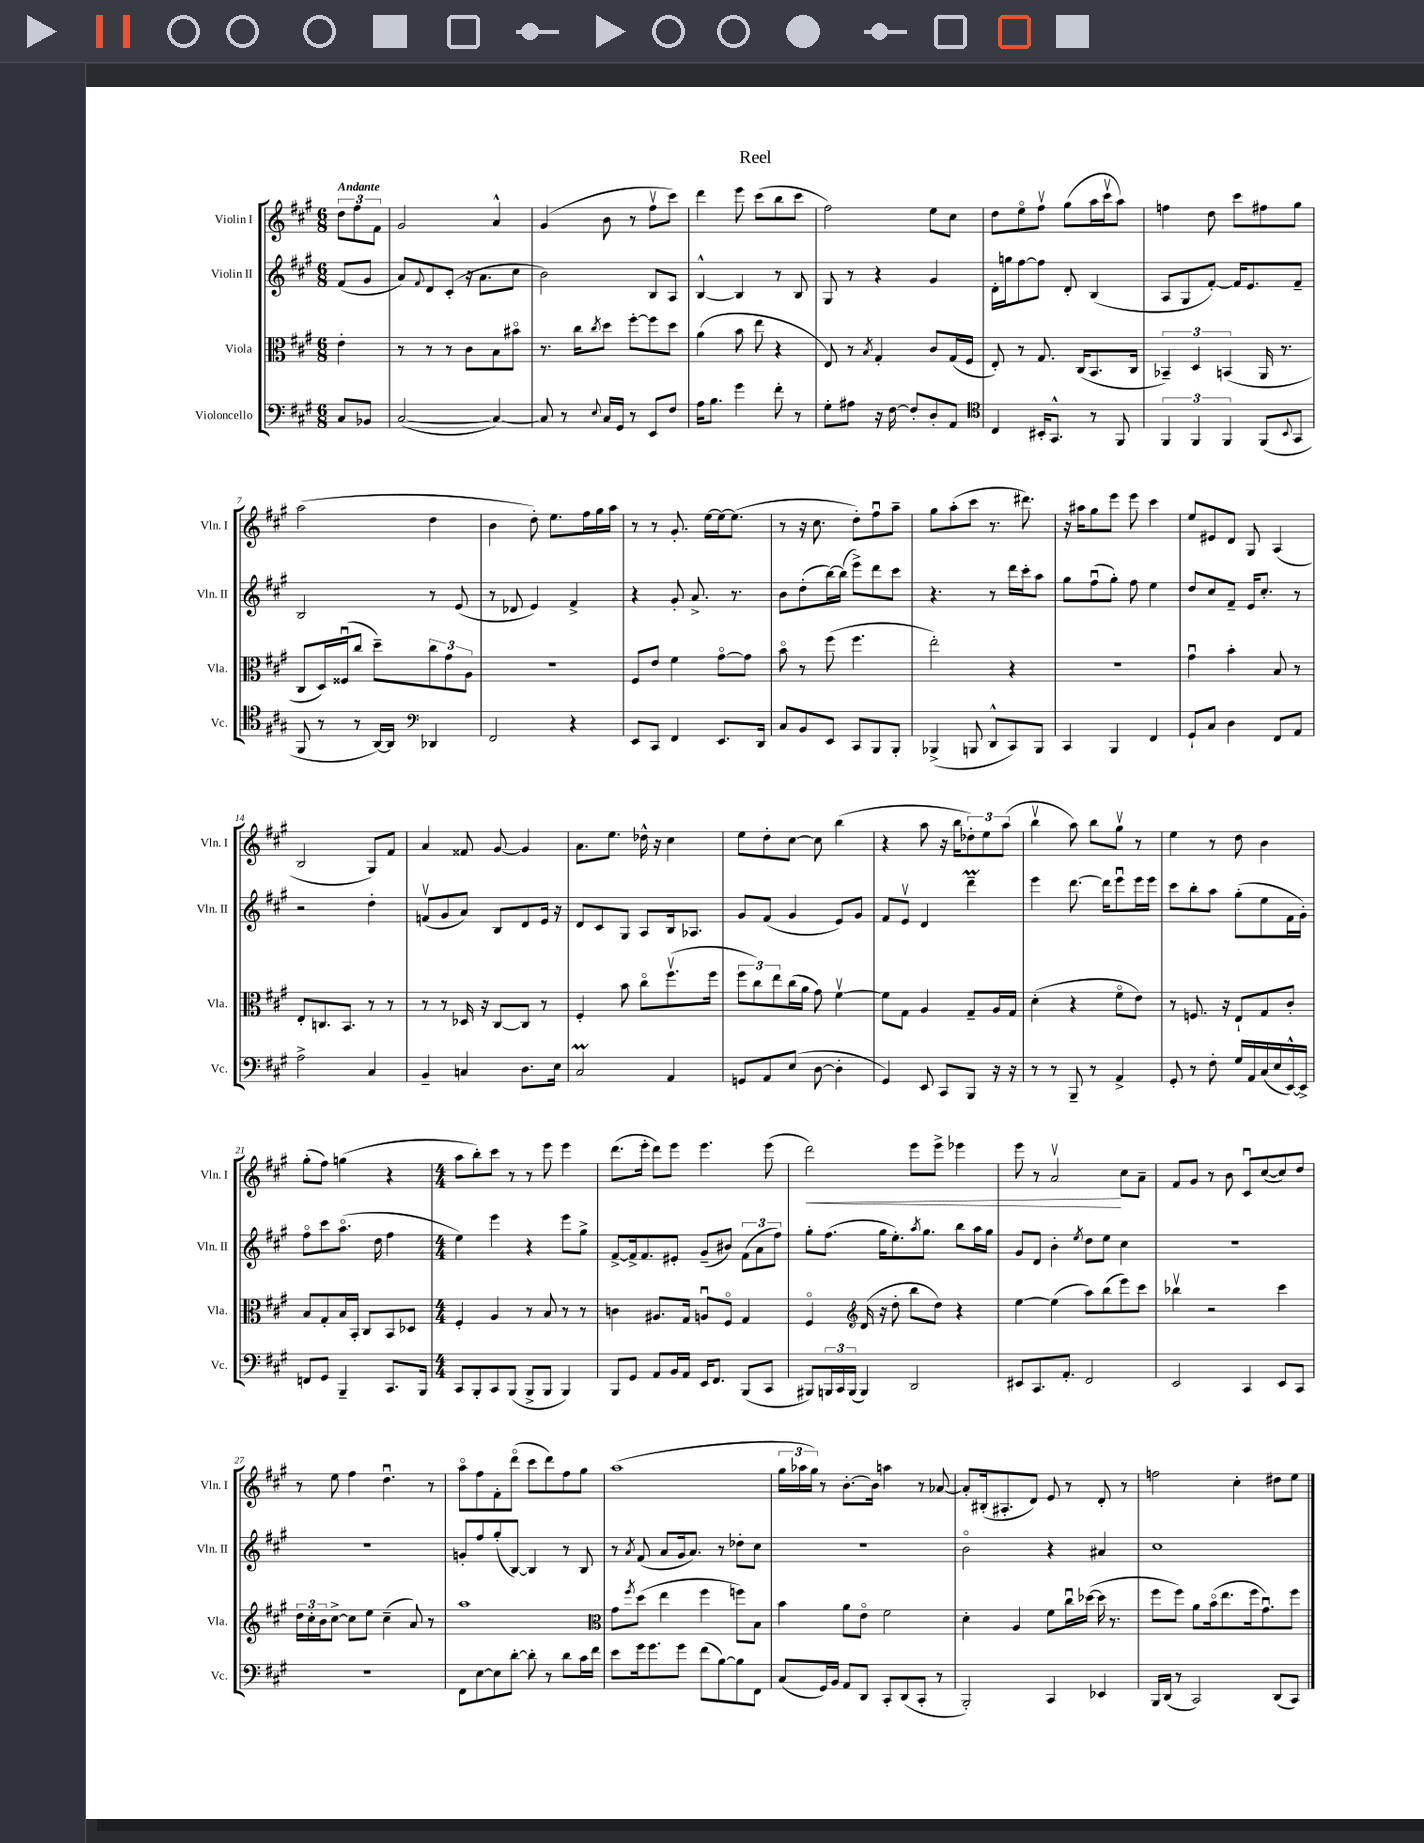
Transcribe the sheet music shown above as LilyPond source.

\header { title = "Reel" }
<<
\new StaffGroup <<
\new Staff = "s0" \with { instrumentName = "Violin I" shortInstrumentName = "Vln. I" } {
    \clef treble \key a \major \numericTimeSignature \time 6/8 \partial 4 \tempo "Andante"
    \tuplet 3/2 { d''8 fis''8 fis'8 } |
    gis'2 a'4-^ |
    gis'4( b'8 r8 fis''8\upbow cis'''8) |
    d'''4 e'''8 cis'''8( b''8 cis'''8 |
    fis''2) e''8 cis''8 |
    d''8 e''8\flageolet fis''8\upbow gis''8( a''16 cis'''16\upbow a''8) |
    f''4 d''8 cis'''8 fis''8 gis''8 |
    a''2( d''4 |
    b'4 d''8-.) e''8. fis''16 gis''16 a''16 |
    r8 r8 gis'8.-. e''16~ e''16~ e''8.( |
    r8 r16 cis''8. d''8-.) fis''8\downbow a''8-- |
    gis''8 a''8-.( cis'''8 r8. dis'''8.) |
    r16 ais''16 gis''8 e'''8 e'''8 cis'''4 |
    e''8 eis'8 d'8 gis8 a4( |
    b2 gis8) fis'8 |
    a'4 fisis'8 gis'8~ gis'4 |
    a'8. e''8. des''16-^ r16 cis''4 |
    e''8 d''8-. cis''8~ cis''8 b''4( |
    r4 a''8 r16 b''16 \tuplet 3/2 { des''8-.) e''8 a''8( } |
    b''4\upbow a''8) b''8 gis''8\upbow r8 |
    e''4 r8 d''8 b'4 |
    gis''8-.( fis''8) g''4( r4 |
    \numericTimeSignature \time 4/4 a''8 b''8-.) cis'''8 r8 r8 e'''8 e'''4 |
    d'''8.( e'''16-. d'''8) e'''8 e'''4. e'''8( |
    d'''2\<) e'''8 e'''8-> ees'''4 |
    e'''8 r8 a'2\upbow\! cis''8 a'8-- |
    fis'8 gis'8 r8 b'8 cis'8\downbow cis''8~( cis''8) d''8 |
    r8 e''8 fis''4 d''4.\downbow r8 |
    a''8\flageolet fis''8 fis'8-. d'''8\flageolet( cis'''8 d'''8) fis''8 gis''8 |
    a''1( |
    \tuplet 3/2 { gis''16 aes''16 gis''16) } r8 b'8.~-. b'16 a''4 r8 aes'8~ |
    aes'8-. bis16-.( ais8.-. d'8) e'8 r8 d'8-. r8 |
    f''2 cis''4-. dis''8 e''8 \bar "|." |
}
\new Staff = "s1" \with { instrumentName = "Violin II" shortInstrumentName = "Vln. II" } {
    \clef treble \key a \major \numericTimeSignature \time 6/8 \partial 4
    fis'8( gis'8 |
    a'8) \appoggiatura { fis'8 } d'8 cis'8-.( r16 a'8. cis''8 |
    b'2) b8 a8 |
    b4~-^ b4 r8 b8 |
    gis8 r8 r4 gis'4 |
    d'16-. g''16 fis''8~ fis''8 d'8-. b4( |
    a8 gis8 fis'8~-.) fis'16 e'8. fis'8-- |
    b2 r8 e'8( |
    r8 des'8 e'4) fis'4-> |
    r4 gis'8-. a'8.-> r8. |
    b'8 d''8-.( b''16~) b''16( e'''8->) d'''8 cis'''8 |
    r4. r8 d'''16 cis'''16-. a''8 |
    gis''8 fis''8\downbow( gis''8-.) fis''8 e''4 |
    d''8 cis''8 fis'8-- e'16 cis''8.-. r8 |
    r2 d''4-. |
    f'8\upbow( gis'8 a'8) b8 d'8 e'16 r16 |
    d'8 cis'8 gis8 a8 b16 aes8. |
    gis'8 fis'8( gis'4 e'8) gis'8 |
    fis'8 e'8\upbow d'4 d'''4--\prall |
    e'''4 d'''8.~ d'''16 e'''8\downbow e'''16 e'''16 |
    cis'''8 b''8-. a''8 gis''8-.( e''8 fis'16 gis'16-.) |
    fis''8\flageolet cis'''8 a''8.\flageolet( d''16 fis''4 |
    \numericTimeSignature \time 4/4 e''4) e'''4 r4 e'''8 gis''8-> |
    fis'8~-> fis'16-> fis'8. eis'8-. gis'8--( bis'8) \tuplet 3/2 { fis'8( a'8 fis''8) } |
    gis''8-. fis''8.( gis''16 e''8.-.) \acciaccatura { a''8 } gis''8. b''8 a''16 gis''16 |
    gis'8 d'8 b'4-. \acciaccatura { e''8 } d''8 e''8 cis''4 |
    R1 |
    R1 |
    g'8-. fis''8 gis''8-.( b8~) b4 r8 b8 |
    r8 \acciaccatura { a'8 } fis'8( a'8 gis'16 a'8.) r8 des''8-. cis''8 |
    R1 |
    b'2\flageolet r4 ais'4 |
    cis''1 \bar "|." |
}
\new Staff = "s2" \with { instrumentName = "Viola" shortInstrumentName = "Vla." } {
    \clef alto \key a \major \numericTimeSignature \time 6/8 \partial 4
    e'4-. |
    r8 r8 r8 cis'8 b8 bis'8\flageolet |
    r8. cis''16 \acciaccatura { cis''8 } d''8 fis''8~-. fis''8 d''8 |
    a'4( b'8 e''8 r4 |
    e8) r8 \acciaccatura { b8 } gis4-. cis'8 gis16( fis16 |
    e8-.) r8 gis8. cis16( b,8. cis16 |
    \tuplet 3/2 { bes,4--) d4 b,4( } a,16 r8. |
    cis8 d16) fisis16\downbow( cis''8 d''8--) \tuplet 3/2 { cis''8 gis'8 a8 } |
    R2. |
    fis8 e'8 fis'4 gis'8~\flageolet gis'8 |
    b'8\flageolet r8 fis''8( fis''4. |
    e''2-.) r4 |
    R2. |
    gis'4\downbow b'4-. b8 r8 |
    e8-. c8. b,8. r8 r8 |
    r8 r8 des16 r16 cis8~ cis8 r8 |
    fis4-. b'8 cis''8\flageolet fis''8.\upbow( fis''16 |
    \tuplet 3/2 { fis''8 cis''8) e''8 } cis''16( a'16 gis'8) fis'4~\upbow |
    fis'8 gis8 a4 gis8-- a16 gis16 |
    d'4-.( r4 fis'8\flageolet e'8) |
    r8 f8. r16 e8-! gis8 cis'8-. |
    b8 gis8-. b16 b,16-. cis8 b,8 des8 |
    \numericTimeSignature \time 4/4 fis4-. a4 r8 b8 r8 r8 |
    c'4 ais8. gis16 a8\downbow fis8\flageolet gis4 |
    fis4\flageolet \clef treble d'16( r16 d''8-. b''8 d''8) r4 |
    e''4~ e''4( a''8) b''8( e'''8) cis'''8 |
    bes''4\upbow r2 cis'''4 |
    \tuplet 3/2 { d''16 cis''16-. b'16 } cis''8~-> cis''8 e''8 cis''4--( a'8) r8 |
    a''1 |
    \clef alto gis'8 \acciaccatura { fis''8 } d''8( e''4 fis''4 f''8) b8 |
    b'4 a'8 e'8\flageolet fis'2 |
    d'4-. a4 fis'8 cis''16\downbow des''16~( des''16 r8. |
    fis''8 fis''8) a'8 b'16\flageolet( e''8. fis''16 gis'8.\downbow) fis''8 \bar "|." |
}
\new Staff = "s3" \with { instrumentName = "Violoncello" shortInstrumentName = "Vc." } {
    \clef bass \key a \major \numericTimeSignature \time 6/8 \partial 4
    cis8 bes,8 |
    cis2~( cis4~) |
    cis8 r8 \appoggiatura { e8 } cis16 gis,16 r8 e,8 fis8 |
    a16 b8. gis'4 fis'8-. r8 |
    gis8-. ais8 r16 fis16~ fis8-. d8-. a,8 |
    \clef tenor cis4 bis,16-. gis,8.-^ r8 fis,8 |
    \tuplet 3/2 { fis,4 fis,4 fis,4 } fis,8( \appoggiatura { b,8 } gis,8 |
    fis,8 r8 r8 a,16~) a,16 \clef bass des,4 |
    fis,2 r4 |
    e,8 cis,8 fis,4 e,8. d,16 |
    cis8 b,8 e,8 cis,8 b,,8 b,,8-. |
    bes,,4->( b,,8 d,8-^ cis,8) b,,8 |
    cis,4 b,,4 fis,4 |
    gis,8-! cis8 d4 fis,8 a,8 |
    a2-> cis4 |
    b,4-- c4 d8. e16 |
    cis2\prall a,4 |
    g,8 a,8 e8( d8~ d4-. |
    gis,4) e,8 cis,8 b,,8 r16 r16 |
    r8 r8 b,,8-- r8 a,4-> |
    gis,8-. r8 fis8-. gis16 a,16 cis16( e16 e,16~-^) e,16-> |
    f,8 gis,8 b,,4-- cis,8. b,,16 |
    \numericTimeSignature \time 4/4 cis,8 b,,8-. cis,8 b,,8( b,,8-> b,,8 b,,4) |
    b,,8 gis,8 a,8 b,16 a,16 e,16 fis,8. b,,8( cis,8 |
    bis,,8) \tuplet 3/2 { b,,16 cis,16 b,,16( } b,,4) d,2 |
    eis,8 cis,8. a,8.-. fis,2 |
    e,2 cis,4 e,8 cis,8 |
    R1 |
    fis,8 e8~ e8 d'8~-. d'8-. r8 d'8 cis'16 fis'16 |
    e'8 gis'16 gis'8. gis'8 fis'8( b8~) b8 fis,8 |
    cis8( gis,16) b,16 a,8 d,8 cis,8-. d,8( cis,8-. r8 |
    b,,2-.) cis,4 ees,4 |
    b,,16 d,16( r8 cis,2) d,8( cis,8) \bar "|." |
}
>>
>>
